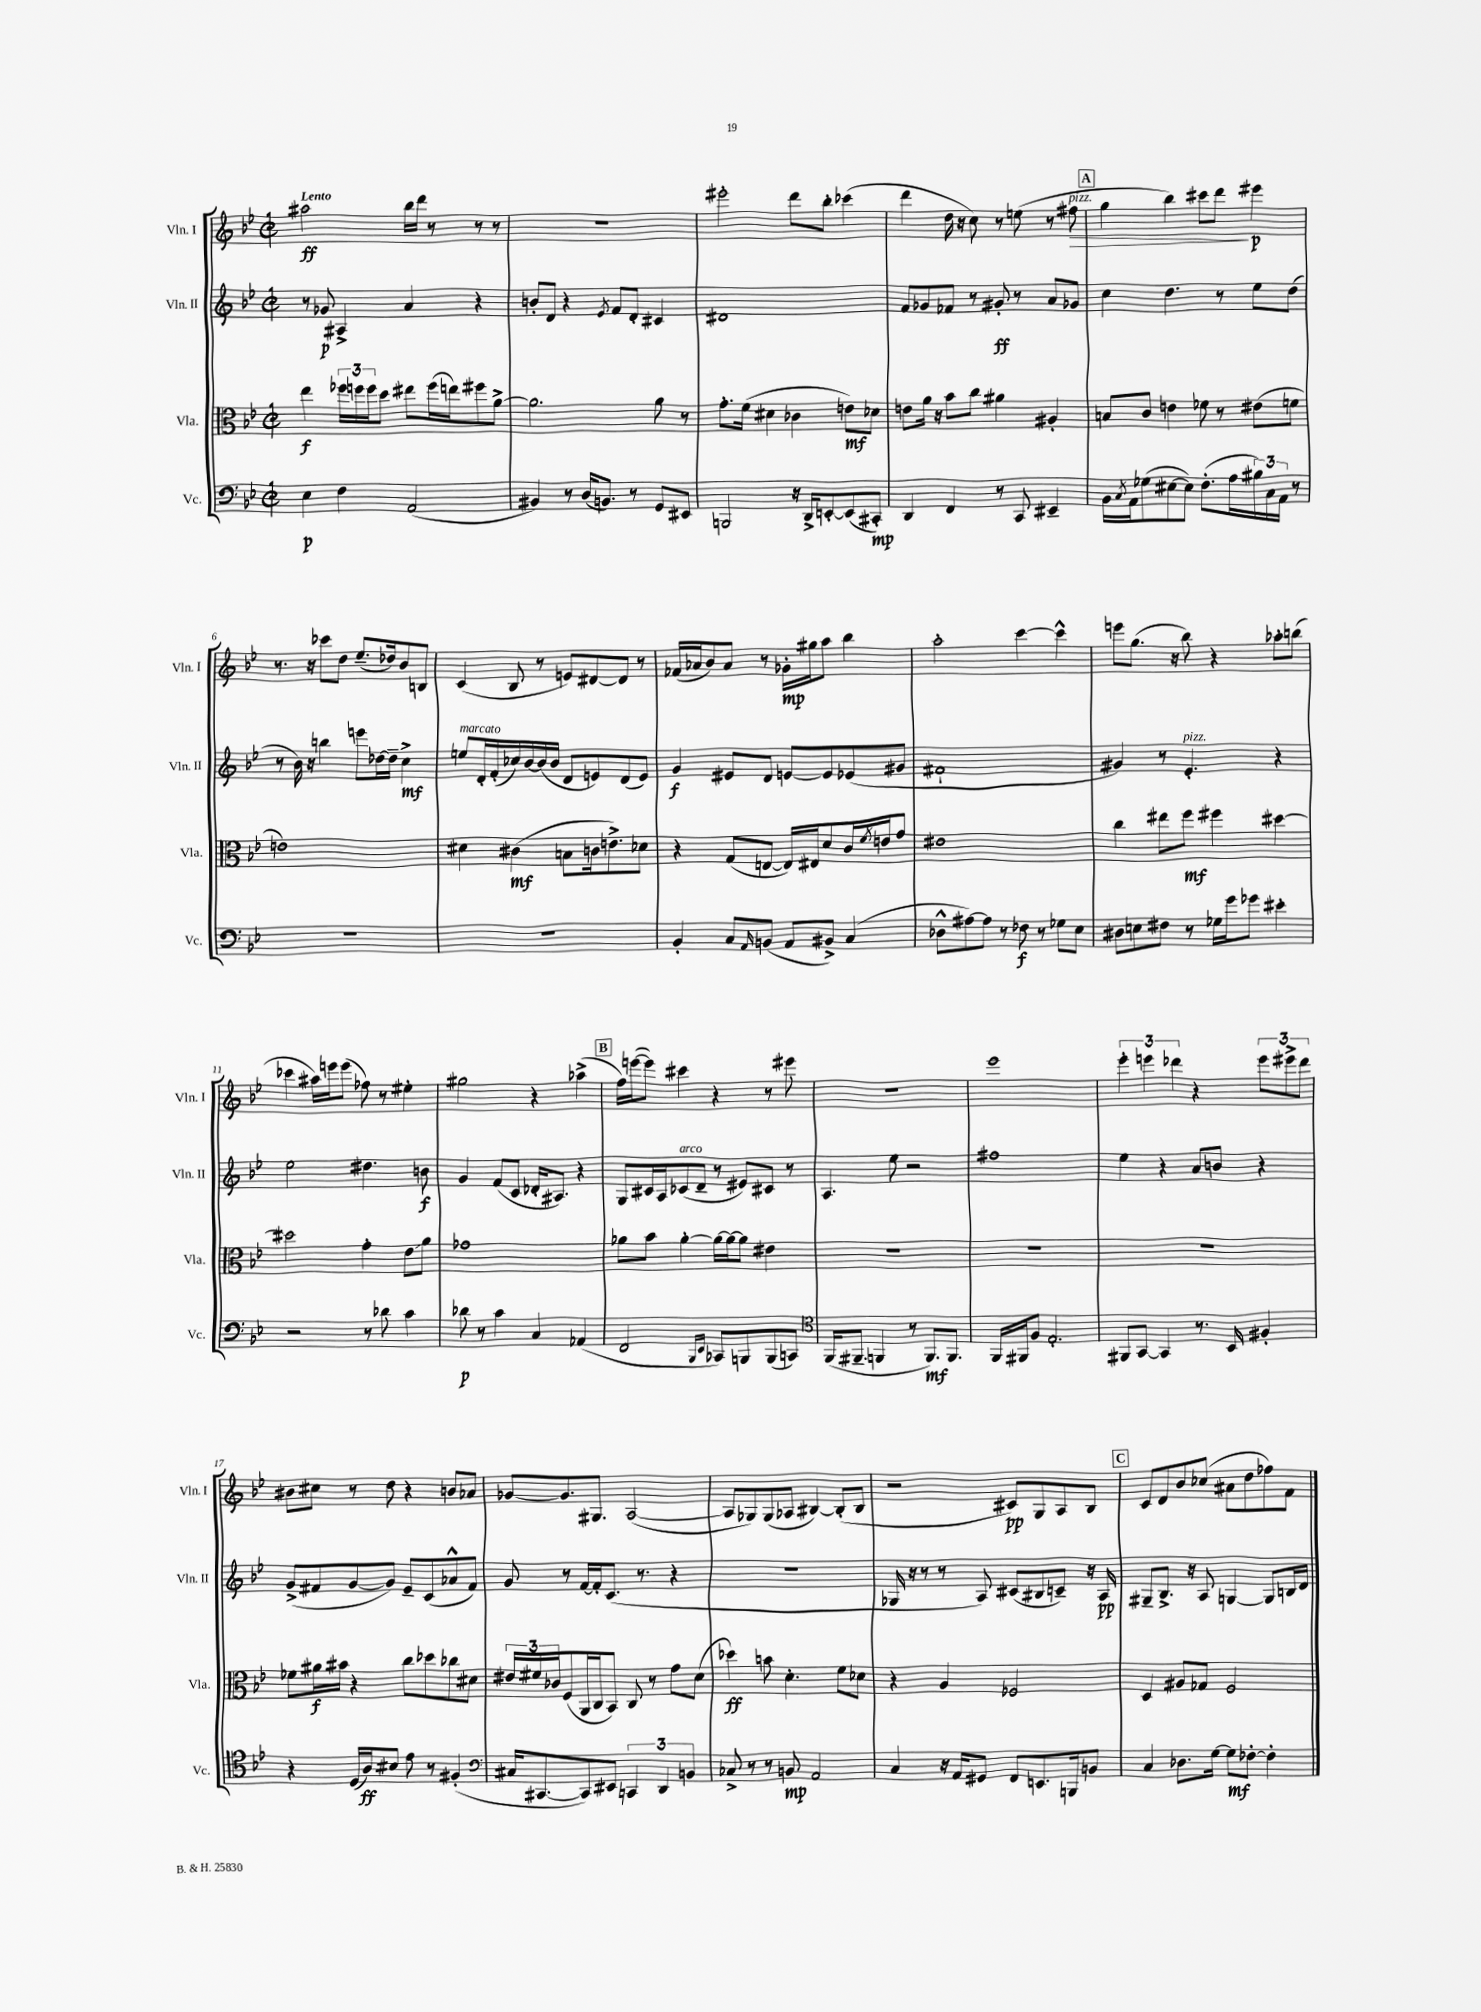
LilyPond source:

<<
\new StaffGroup <<
\new Staff = "s0" \with { instrumentName = "Vln. I" shortInstrumentName = "Vln. I" } {
    \clef treble \key bes \major \defaultTimeSignature \time 2/2 \tempo "Lento"
    ais''2\ff bes''16 d'''16 r8 r8 r8 |
    R1 |
    eis'''2-. d'''8 bes''8-. ces'''4( |
    d'''4 d''16 r16 c''8) r8 e''8( r8 fis''8\>^\markup { \italic "pizz." } |
    \mark \markup { \box "A" } g''4 bes''4) cis'''8 d'''8\! eis'''4\p |
    r8. r16 ces'''8 d''8 ees''8.--( des''16) bes'8 b8 |
    c'4( bes8 r8 e'8) dis'8~ dis'8 r8 |
    fes'16( aes'16 bes'8) aes'8 r8 ges'16-.\mp gis''16 a''8 bes''4 |
    a''2-. c'''4~ c'''4-^ |
    e'''8 g''8.( r16 bes''8) r4 aes''8-. b''8( |
    ces'''4 ais''16) e'''16 e'''8( fes''8) r8 eis''4-. |
    gis''2 r4 aes''4->( |
    \mark \markup { \box "B" } f''16) e'''16~( e'''8) cis'''4 r4 r8 eis'''8 |
    R1 |
    ees'''1 |
    \tuplet 3/2 { ees'''4-. e'''4 des'''4 } r4 \tuplet 3/2 { e'''8 eis'''8-> des'''8 } |
    bis'8 cis''8 r8 d''8 r4 b'8 aes'8 |
    ges'8~ ges'8. gis8. a2~( |
    a8 ges8) ges8( aes8 bis4~) bis8-.( bis8 |
    r2 cis'8\pp) g8 a8 bes8 |
    \mark \markup { \box "C" } c'8 d'8 bes'8 ces''8( ais'8 d''8 fes''8) f'8 \bar "|." |
}
\new Staff = "s1" \with { instrumentName = "Vln. II" shortInstrumentName = "Vln. II" } {
    \clef treble \key bes \major \defaultTimeSignature \time 2/2
    r8 ges'8\p ais4-> a'4 r4 |
    b'8-. d'8 r4 \acciaccatura { ees'8 } f'8 d'8-. cis'4 |
    dis'1 |
    f'8 ges'8 fes'8 r8 gis'8-.\ff r8 a'8 ges'8 |
    \mark \markup { \box "A" } c''4 d''4. r8 ees''8 d''8( |
    r8 bes'16) r16 b''4 e'''8 des''16~ des''16-- c''4->\mf |
    e''8^\markup { \italic "marcato" } d'16-. f'16-.( ces''16) bes'16~ bes'16( bes'16 d'8 e'8) d'8( e'8) |
    g'4\f eis'8 d'8 e'8~ e'8 ees'8( gis'8 |
    fis'1-! |
    gis'4) r8 ees'4.-.^\markup { \italic "pizz." } r4 |
    ees''2 dis''4. b'8\f |
    g'4 f'8( c'8 des'16-. ais8.) r4 |
    \mark \markup { \box "B" } g8 cis'16 a16 ces'8^\markup { \italic "arco" }( d'8-- r8 eis'8) cis'8 r8 |
    a4. ees''8 r2 |
    fis''1 |
    ees''4 r4 a'8 b'8 r4 |
    g'8->( fis'8 g'8~ g'8) ees'8-- c'8( aes'8-^ fis'8) |
    g'8 r8 f'16~ f'16-. c'8.( r8. r4 |
    R1 |
    ges16 r16 r8 r8 a8) cis'8( bis8 c'8--) r16 a16\pp |
    \mark \markup { \box "C" } gis8-- bes8.-> r16 a8 g4~ g8 b16 d'16 \bar "|." |
}
\new Staff = "s2" \with { instrumentName = "Vla." shortInstrumentName = "Vla." } {
    \clef alto \key bes \major \defaultTimeSignature \time 2/2
    ees''4\f \tuplet 3/2 { fes''16 f''16 f''16 } d''8 eis''8 f''16( e''16) fis''8 a'8~-> |
    a'2. a'8 r8 |
    g'8.-. f'16( dis'4 ces'4 e'8\mf) des'8 |
    e'8 a'16 r16 bes'8 c''8 ais'4 ais4-. |
    \mark \markup { \box "A" } b8 c'8 e'4 fes'8 r8 eis'8( f'8 |
    e'1) |
    dis'4 cis'4\mf( b8 c'16 e'8.->) des'8 |
    r4 g8( e8~ e16) eis16 d'8 c'16 \acciaccatura { f'8 } e'16 g'8 |
    eis'1 |
    c''4 eis''8 f''8\mf fis''4 dis''4~ |
    dis''2 g'4-. ees'8\glissando a'8 |
    ges'1 |
    \mark \markup { \box "B" } aes'8 bes'8 aes'4~-. aes'16~ aes'16~ aes'8 eis'4 |
    R1 |
    R1 |
    R1 |
    fes'8 ais'16\f bis'16 r4 c''8 des''8 ces''8 dis'8 |
    \tuplet 3/2 { eis'16 fis'16 ces'16 } f8( a,16 c16 bes,8) c8 r8 g'8 d'8( |
    des''4\ff) b'8 d'4.-. f'8 des'8 |
    r4 a4 fes2 |
    \mark \markup { \box "C" } d4 ais8 ges8 f2 \bar "|." |
}
\new Staff = "s3" \with { instrumentName = "Vc." shortInstrumentName = "Vc." } {
    \clef bass \key bes \major \defaultTimeSignature \time 2/2
    ees4\p f4 a,2( |
    bis,4) r8 d16( b,8.) r8 g,8 eis,8 |
    b,,2 r16 d,16-> e,8~-. e,8( cis,8-.\mp) |
    d,4 f,4 r8 c,8 eis,4-- |
    \mark \markup { \box "A" } bes,16 \acciaccatura { c8 } a,16 ges8( eis8~ eis8) f8.-.( a16 \tuplet 3/2 { bis16) c16 a,16 } r8 |
    R1 |
    R1 |
    bes,4-. c8 \grace { a,16 } b,8( a,8 bis,8->) c4( |
    des8-^ ais8~) ais8 r8 fes8\f r8 ges8 ees8 |
    dis8 e8 fis8 r8 ges16 g'16 ges'8 eis'4-. |
    r2 r8 des'8 c'4 |
    des'8\p r8 c'4 c4 aes,4( |
    \mark \markup { \box "B" } f,2 \grace { bes,,16 ees,16 } ces,8) b,,8 b,,8( c,8) |
    \clef tenor f,16( fis,8.-- f,4 r8 f,8.\mf) f,8. |
    f,16 fis,16 f8 ees2.-. |
    fis,8 g,8~ g,4 r8. bes,16 fis4-. |
    r4 d16( a16\ff) bis8 ees'8 r8 fis4-.( |
    \clef bass cis16 cis,8.~ cis,8) eis,8 \tuplet 3/2 { c,4 d,4 b,4 } |
    ces8-> r8 r8 b,8\mp a,2 |
    c4 r16 a,16 gis,8 f,8 e,8. b,,16 b,8 |
    \mark \markup { \box "C" } c4 des8. g16~ g8\mf fes8~-. fes4-. \bar "|." |
}
>>
>>
